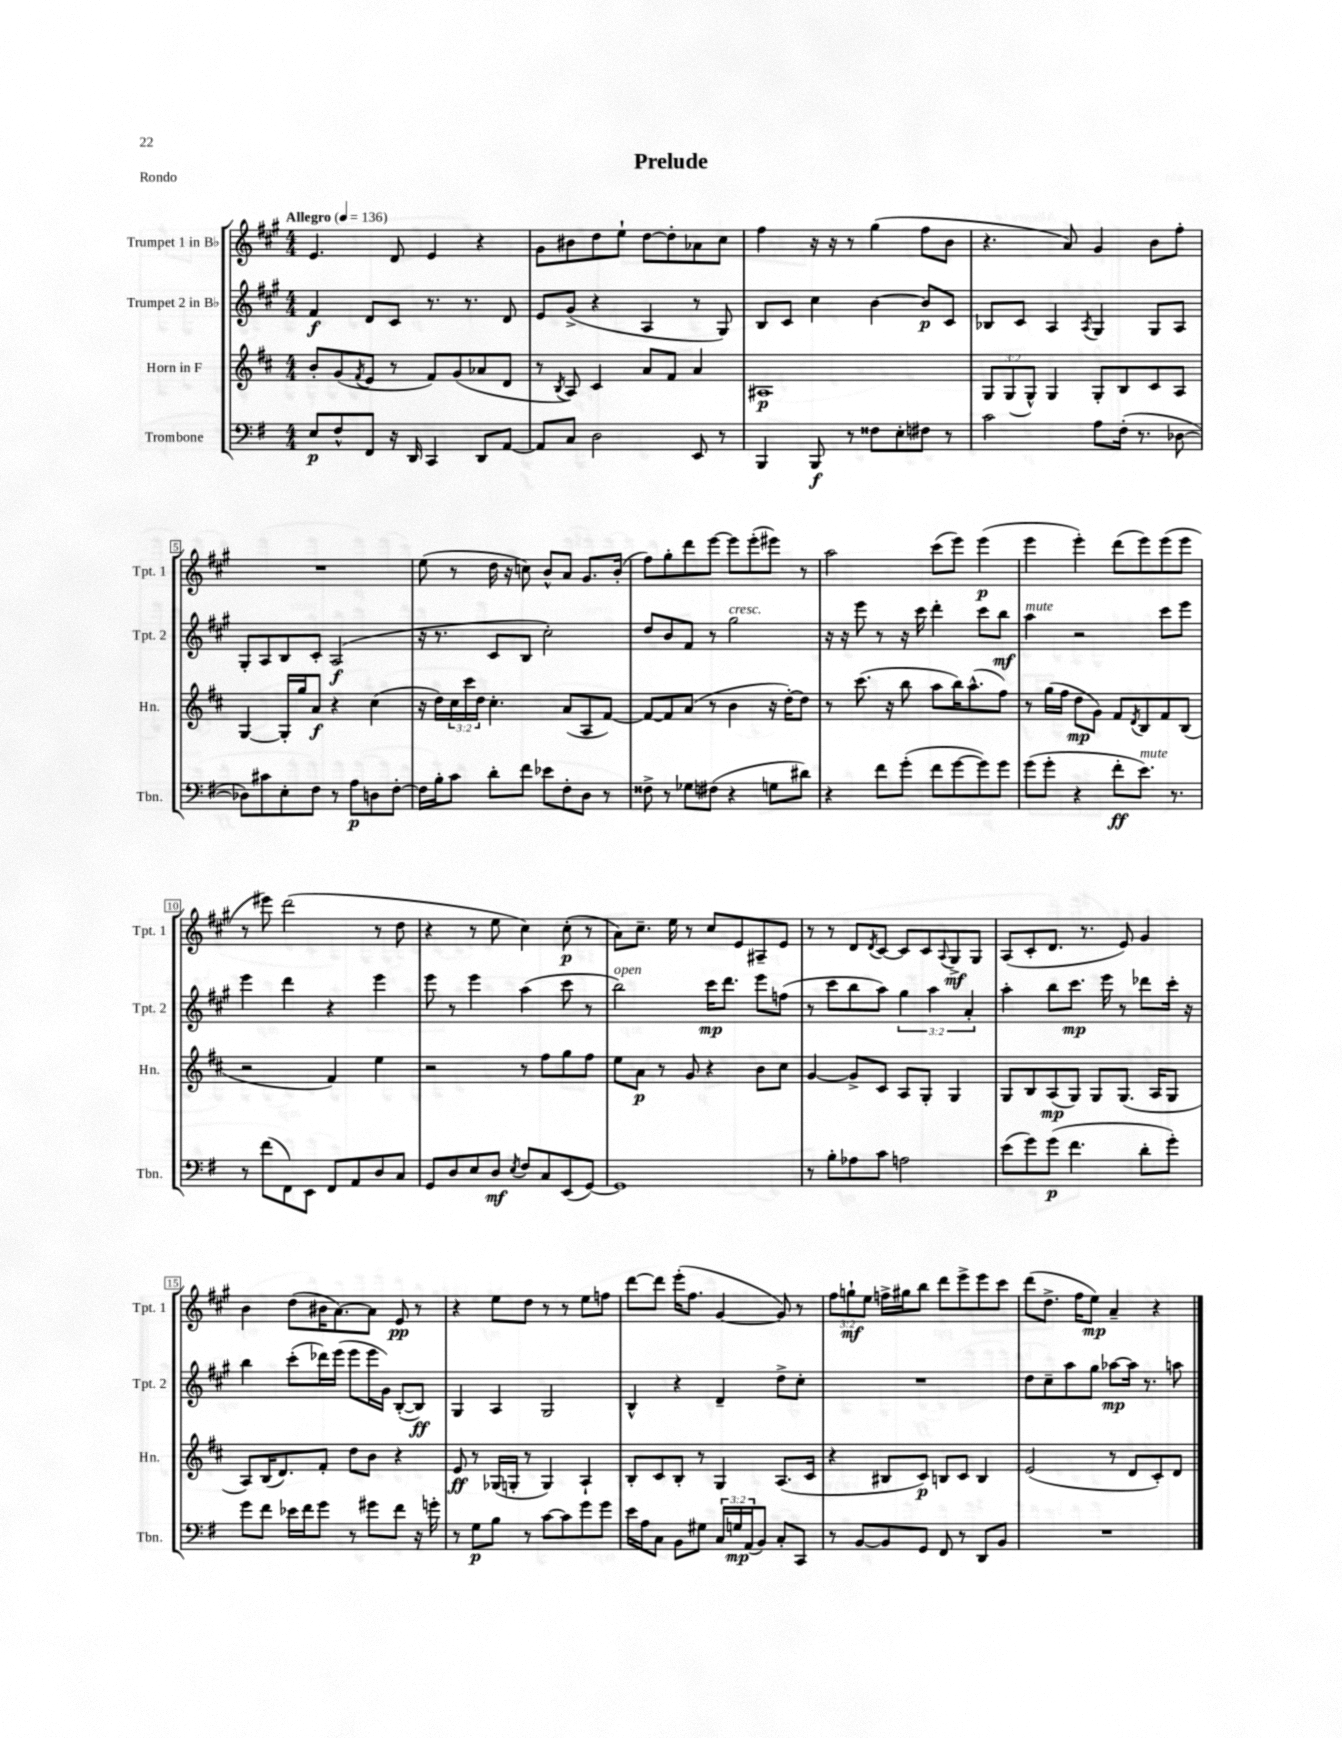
\header { title = "Prelude" piece = "Rondo" }
<<
\new StaffGroup <<
\new Staff = "s0" \with { instrumentName = "Trumpet 1 in Bb" shortInstrumentName = "Tpt. 1" } {
    \clef treble \key a \major \numericTimeSignature \time 4/4 \override Staff.TupletNumber.text = #tuplet-number::calc-fraction-text \tempo "Allegro" 4 = 136
    e'4. d'8 e'4 r4 |
    gis'8 bis'8 d''8 e''8-! d''8~ d''8-. aes'8 cis''8 |
    fis''4 r16 r16 r8 gis''4( fis''8 b'8 |
    r4. a'8) gis'4 b'8 fis''8-. |
    R1 |
    e''8( r8 d''16 r16 c''8) b'8-^ a'8 gis'8. b'16-.( |
    fis''8) gis''8-. d'''8 e'''8~ e'''8 e'''8-.( eis'''8) r8 |
    a''2 cis'''8( e'''8) e'''4\p( |
    e'''4 e'''4-.) d'''8( e'''8) e'''8( e'''8 |
    r8 eis'''8) d'''2( r8 d''8 |
    r4 r8 e''8 cis''4) cis''8-.\p( r8 |
    a'8) cis''8.-- e''16 r8 cis''8 e'8 ais8-- e'8 |
    r8 r8 d'8 \acciaccatura { d'8 } cis'8~ cis'8 cis'8 \appoggiatura { a8 } gis8->\mf gis8 |
    a8( cis'8-. d'8. r8. e'8) gis'4 |
    b'4 d''8( bis'16 a'8.~) a'8 e'8\pp r8 |
    r4 e''8 d''8 r8 r8 e''8 f''8 |
    d'''8~ d'''8 e'''16-.( fis''8. gis'4~ gis'8) r8 |
    \tuplet 3/2 { fis''8 g''8-!\mf e''8 } f''16-> gis''16 b''8 d'''8 e'''8-> e'''8 cis'''8 |
    d'''8( d''8.-> fis''16 e''8\mp) a'4-- r4 \bar "|." |
}
\new Staff = "s1" \with { instrumentName = "Trumpet 2 in Bb" shortInstrumentName = "Tpt. 2" } {
    \clef treble \key a \major \numericTimeSignature \time 4/4 \override Staff.TupletNumber.text = #tuplet-number::calc-fraction-text
    fis'4\f d'8 cis'8 r8. r8. d'8 |
    e'8 gis'8->( r4 a4 r8 gis8) |
    b8 cis'8 cis''4 b'4~ b'8\p cis'8 |
    bes8 cis'8 a4 \acciaccatura { a8 } gis4 gis8 a8 |
    gis8-. a8 b8 cis'8-. a2\f( |
    r16 r8. cis'8 b8 cis''2-.) |
    d''8 b'8 fis'8 r8 gis''2^\markup { \italic "cresc." } |
    r16 r16 e'''8 r8 r16 cis'''16 d'''4-. cis'''8 b''8\mf |
    a''4^\markup { \italic "mute" } r2 cis'''8 e'''8 |
    e'''4 d'''4 r4 e'''4 |
    e'''8 r8 e'''4 a''4( cis'''8 r8 |
    b''2^\markup { \italic "open" }) cis'''16\mp d'''8. e'''8 f''8( |
    r8 cis'''8 b''8 a''8) \tuplet 3/2 { gis''4 a''4 a'4-. } |
    a''4-. b''8 cis'''8.\mp e'''16 r8 des'''8 cis'''16-. r16 |
    b''4 cis'''8-.( des'''16) e'''16( e'''8 e'''16 gis'16) b8~-.( b8\ff) |
    gis4 a4 gis2 |
    b4-^ r4 d'4-- d''8-> cis''8-. |
    R1 |
    d''8 cis''8-- a''8 gis''8 aes''8~\mp aes''16 r8. a''8 \bar "|." |
}
\new Staff = "s2" \with { instrumentName = "Horn in F" shortInstrumentName = "Hn." } {
    \clef treble \key d \major \numericTimeSignature \time 4/4 \override Staff.TupletNumber.text = #tuplet-number::calc-fraction-text
    b'8-. g'8( \acciaccatura { fis'8 } e'8 r8 fis'8) g'8( aes'8 d'8 |
    r8 \acciaccatura { b8 } a8) cis'4 a'8 fis'8 a'4 |
    ais1\p |
    \tuplet 3/2 { g8 g8( g8-^) } g4 g8-. b8 cis'8 a8 |
    g4~ g16-. g''16 a'8\f r4 cis''4( |
    r16 d''16) \tuplet 3/2 { cis''16 cis'''16 d''16 } cis''4.-. a'8( a8 fis'8~) |
    fis'8~ fis'8 a'8( r8 b'4 r16 d''16~-.) d''8 |
    r8 cis'''8.( r16 b''8 a''8 b''16) a''8.-^( fis''8) |
    r8 g''16( fis''16 d''8\mp g'8) fis'8 \acciaccatura { d'8 } b8 fis'8 b8( |
    r2 fis'4) e''4 |
    r2 r8 fis''8 g''8 fis''8 |
    e''8 a'8\p r8 g'8 r4 b'8 cis''8 |
    g'4~ g'8-> cis'8 a8 g8-. g4 |
    g8 b8 a8\mp( g8) g8 g8.( a16 g8 |
    a8) b16( d'8.) fis'8-. d''8 b'8 r4 |
    e'8\ff r8 ges16( g16-. r8 g4) a4-! |
    b8-. cis'8 b8-. r8 g4 a8.( cis'16 |
    r4 bis8 cis'8\p) b8 cis'8 b4 |
    e'2( r8 d'8 cis'8-.) d'8 \bar "|." |
}
\new Staff = "s3" \with { instrumentName = "Trombone" shortInstrumentName = "Tbn." } {
    \clef bass \key g \major \numericTimeSignature \time 4/4 \override Staff.TupletNumber.text = #tuplet-number::calc-fraction-text
    e8\p fis8-^ fis,8 r16 d,16 c,4 d,8 a,8~ |
    a,8 c8 d2 e,8 r8 |
    b,,4 b,,8\f r8 fisis8 e8-. fis8 r8 |
    c'2 a8 fis16-.( r8. des8~ |
    des8) cis'8 e8-. fis8 r8 a8\p d8 fis8~-. |
    fis16 b16-. c'8 d'8-. fis'8 ees'8 fis8-. d8 r8 |
    fisis8-> r8 ges8 fis8( r4 g8 dis'8) |
    r4 fis'8 g'8-.( fis'8 g'8~ g'8) g'8 |
    g'8( g'8-. r4 fis'8-.\ff e'8.^\markup { \italic "mute" }) r8. |
    r8 fis'8( fis,8) e,8 fis,8 a,8 d8 c8 |
    g,8 d8 e8 d8\mf \acciaccatura { e8 } fis8 c8 e,8( g,8~) |
    g,1 |
    r8 b8-. aes8 c'8 a2 |
    e'8( g'8) g'8\p( fis'4. d'8-. g'8-.) |
    g'8 fis'8 ees'16 fis'16 g'8 r8 gis'8 fis'8 r16 g'16-. |
    r8 g8\p b8 r8 c'8~ c'8 g'8 g'8 |
    e'16 a16 c8 b,8 gis8 \tuplet 3/2 { c16 g16\mp a,16( } b,8) c8-. c,8 |
    r8 b,8~ b,8 g,8 fis,8 r8 d,8 b,8 |
    R1 \bar "|." |
}
>>
>>
\layout { \context { \Score \override BarNumber.stencil = #(make-stencil-boxer 0.1 0.3 ly:text-interface::print) } }
